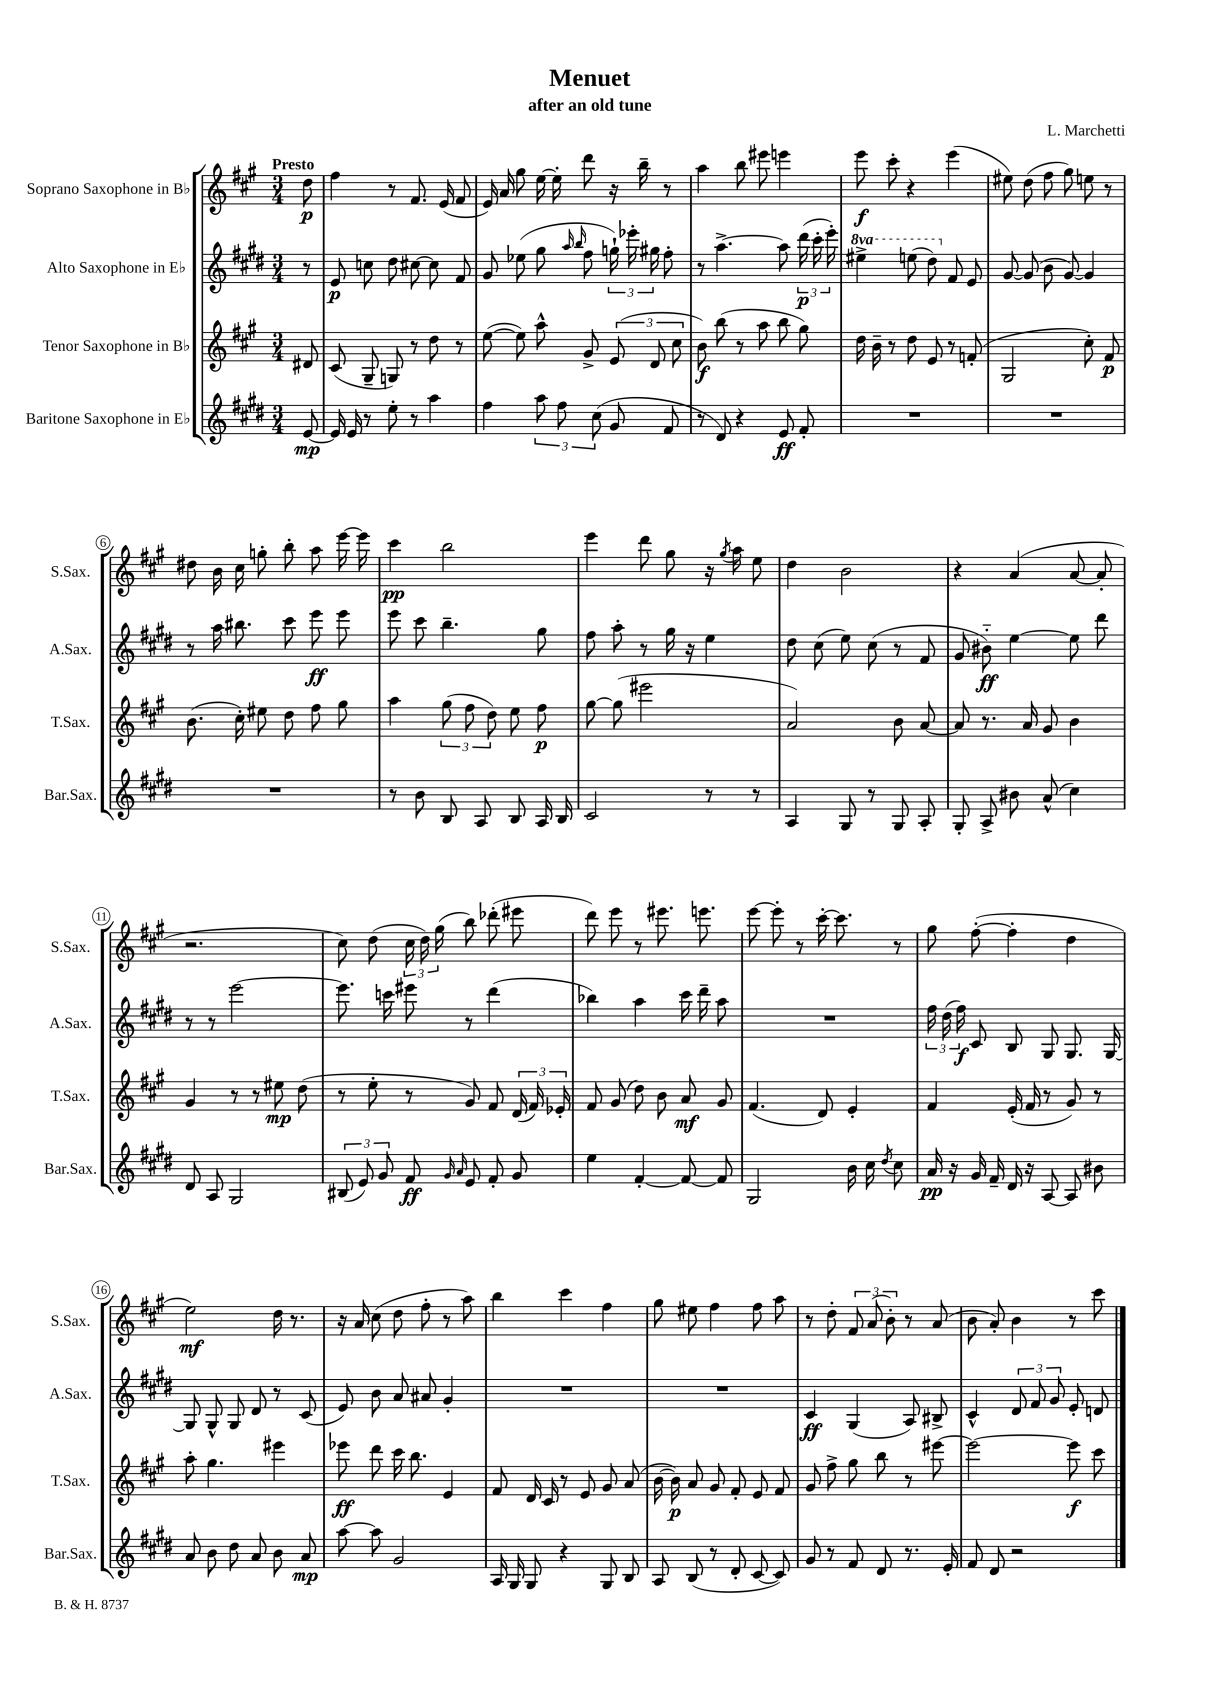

**kern	**dynam	**kern	**dynam	**kern	**dynam	**kern	**dynam
*part4	*part4	*part3	*part3	*part2	*part2	*part1	*part1
*staff4	*staff4	*staff3	*staff3	*staff2	*staff2	*staff1	*staff1
*I"Baritone Saxophone in E♭	*	*I"Tenor Saxophone in B♭	*	*I"Alto Saxophone in E♭	*	*I"Soprano Saxophone in B♭	*
*I'Bar.Sax.	*	*I'T.Sax.	*	*I'A.Sax.	*	*I'S.Sax.	*
*clefG2	*	*clefG2	*	*clefG2	*	*clefG2	*
*k[f#c#g#d#]	*	*k[f#c#g#]	*	*k[f#c#g#d#]	*	*k[f#c#g#]	*
*M3/4	*	*M3/4	*	*M3/4	*	*M3/4	*
=	=	=	=	=	=	=	=
!	!	!	!	!	!	!LO:TX:a:B:t=Presto	!
[8e/	mp	8d#X/	.	8r	.	8dd\	p
=1	=1	=1	=1	=1	=1	=1	=1
16e/]	.	(8c#/	.	8e/	p	4ff#\	.
16e/	.	.	.	.	.	.	.
8r	.	8G#~/	.	8ccn\	.	.	.
8ee'\	.	8Gn/)	.	8dd#\	.	8r	.
8r	.	8r	.	[8cc#X\	.	8.f#/	.
4aa\	.	8dd\	.	8cc#\]	.	.	.
.	.	.	.	.	.	(16e/	.
.	.	8r	.	8f#/	.	8f#/	.
=2	=2	=2	=2	=2	=2	=2	=2
4ff#\	.	([8ee\	.	8g#/	.	16e/)	.
.	.	.	.	.	.	16a/	.
.	.	8ee\])	.	(8ee-X\	.	8gg#\	.
12aa\	.	8aa^^\	.	8gg#\	.	[16ee\	.
.	.	.	.	.	.	16ee'\]	.
12ff#\	.	.	.	.	.	.	.
.	.	.	.	16qqaa/	.	.	.
.	.	.	.	16qqbb/	.	.	.
.	.	8g#^/	.	8ff#\	.	8ddd\	.
(12cc#\	.	.	.	.	.	.	.
8g#/	.	(12e/	.	24ggn`\)	.	16r	.
.	.	.	.	24eee-X'\	.	.	.
.	.	.	.	.	.	16bb~\	.
.	.	12d/	.	24gg#X\	.	.	.
8f#/	.	.	.	8ff#'\	.	8r	.
.	.	12cc#\	.	.	.	.	.
=3	=3	=3	=3	=3	=3	=3	=3
8r	.	8b\)	f	8r	.	4aa\	.
8d#/)	.	(8bb\	.	[4.aa^\	.	.	.
4r	.	8r	.	.	.	8bb\	.
.	.	8aa\	.	.	.	8eee#X\	.
8e/	ff	8bb\	.	8aa\]	.	4eeen\	.
8f#'/	.	8gg#\)	.	(24ddd#\	p	.	.
.	.	.	.	24ccc#'\	.	.	.
.	.	.	.	24eee'\)	.	.	.
=4	=4	=4	=4	=4	=4	=4	=4
*	*	*	*	*8va	*	*	*
2.r	.	16dd\	.	4eee#X^\	.	8eee\	f
.	.	16b~\	.	.	.	.	.
.	.	8r	.	.	.	8ccc#'\	.
.	.	8dd\	.	(8eeen\	.	4r	.
.	.	8e/	.	8ddd#\)	.	.	.
*	*	*	*	*X8va	*	*	*
.	.	8r	.	8f#/	.	(4eee\	.
.	.	(8fn'/	.	8e/	.	.	.
=5	=5	=5	=5	=5	=5	=5	=5
2.r	.	2G#/	.	[8g#/	.	8ee#X\)	.
.	.	.	.	(8g#/]	.	(8dd\	.
.	.	.	.	8b\	.	8ff#\	.
.	.	.	.	[8g#/)	.	8gg#\)	.
.	.	8cc#'\)	.	4g#/]	.	8een\	.
.	.	8f#/	p	.	.	8r	.
!!LO:LB:g=z
=6	=6	=6	=6	=6	=6	=6	=6
2.r	.	(8.b\	.	8r	.	8dd#X\	.
.	.	.	.	16aa\	.	16b\	.
.	.	16cc#'\)	.	8.bb#X\	.	16cc#\	.
.	.	8ee#X\	.	.	.	8ggn'\	.
.	.	8dd\	.	8ccc#\	.	8bb'\	.
.	.	8ff#\	.	8eee\	ff	8aa\	.
.	.	8gg#\	.	8eee\	.	[16eee\	.
.	.	.	.	.	.	16eee\]	.
=7	=7	=7	=7	=7	=7	=7	=7
8r	.	4aa\	.	8eee\	.	4ccc#\	pp
8b\	.	.	.	8ccc#\	.	.	.
8B/	.	(12gg#\	.	4.bb~\	.	2bb\	.
.	.	12ff#\	.	.	.	.	.
8A/	.	.	.	.	.	.	.
.	.	12dd\)	.	.	.	.	.
8B/	.	8ee\	.	.	.	.	.
16A/	.	8ff#\	p	8gg#\	.	.	.
16B/	.	.	.	.	.	.	.
=8	=8	=8	=8	=8	=8	=8	=8
2c#/	.	[8gg#\	.	8ff#\	.	4eee\	.
.	.	(8gg#\]	.	8aa'\	.	.	.
.	.	2eee#X\	.	8r	.	8ddd\	.
.	.	.	.	16gg#\	.	8gg#\	.
.	.	.	.	16r	.	.	.
8r	.	.	.	4ee\	.	16r	.
.	.	.	.	.	.	8qgg#/	.
.	.	.	.	.	.	16aa\	.
8r	.	.	.	.	.	8ee\	.
=9	=9	=9	=9	=9	=9	=9	=9
4A/	.	2a/)	.	8dd#\	.	4dd\	.
.	.	.	.	(8cc#\	.	.	.
8G#/	.	.	.	8ee\)	.	2b\	.
8r	.	.	.	(8cc#\	.	.	.
8G#/	.	8b\	.	8r	.	.	.
8A'/	.	[8a/	.	8f#/	.	.	.
=10	=10	=10	=10	=10	=10	=10	=10
8G#'/	.	8a/]	.	8g#/	.	4r	.
8A^/	.	8.r	.	8b#X\)	ff	.	.
8b#X\	.	.	.	[4ee\	.	(4a/	.
.	.	16a/	.	.	.	.	.
(8a^^/	.	8g#/	.	.	.	.	.
4cc#\)	.	4b\	.	8ee\]	.	[8a/	.
.	.	.	.	8ddd#\	.	8a'/]	.
!!LO:LB:g=z
=11	=11	=11	=11	=11	=11	=11	=11
8d#/	.	4g#/	.	8r	.	2.r	.
8A/	.	.	.	8r	.	.	.
2G#/	.	8r	.	[2eee\	.	.	.
.	.	8r	.	.	.	.	.
.	.	8ee#X\	mp	.	.	.	.
.	.	(8dd\	.	.	.	.	.
=12	=12	=12	=12	=12	=12	=12	=12
(12B#X/	.	8r	.	8.eee\]	.	8cc#\)	.
12e/)	.	.	.	.	.	.	.
.	.	8ee'\	.	.	.	(8dd\	.
12g#/	.	.	.	.	.	.	.
.	.	.	.	16cccn\	.	.	.
8f#/	ff	8r	.	8eee#X\	.	24cc#\	.
.	.	.	.	.	.	24dd\)	.
.	.	.	.	.	.	(24gg#\	.
16qqg#/	.	.	.	.	.	.	.
16qqa/	.	.	.	.	.	.	.
8e/	.	8g#/)	.	8r	.	8bb\)	.
8f#'/	.	8f#/	.	(4ddd#\	.	(8ddd-X'\	.
8g#/	.	(24d/	.	.	.	8eee#X\	.
.	.	24f#/)	.	.	.	.	.
.	.	24e-X'/	.	.	.	.	.
=13	=13	=13	=13	=13	=13	=13	=13
4ee\	.	8f#/	.	4bb-X\)	.	8ddd\)	.
.	.	(8g#/	.	.	.	8eee\	.
[4f#'/	.	8dd\)	.	4aa\	.	8r	.
.	.	8b\	.	.	.	8.eee#X\	.
8f#/_	.	8a/	mf	16ccc#\	.	.	.
.	.	.	.	16ddd#~\	.	8.eeen\	.
8f#/]	.	8g#/	.	8aa\	.	.	.
=14	=14	=14	=14	=14	=14	=14	=14
2G#/	.	(4.f#/	.	2.r	.	[8eee\	.
.	.	.	.	.	.	8eee'\]	.
.	.	.	.	.	.	8r	.
.	.	8d/)	.	.	.	[16ccc#'\	.
.	.	.	.	.	.	8.ccc#\]	.
16b\	.	4e'/	.	.	.	.	.
16cc#\	.	.	.	.	.	.	.
8qdd#/	.	.	.	.	.	.	.
8cc#\	.	.	.	.	.	8r	.
=15	=15	=15	=15	=15	=15	=15	=15
16a/	pp	4f#/	.	24ff#\	.	8gg#\	.
.	.	.	.	(24dd#\	.	.	.
16r	.	.	.	.	.	.	.
.	.	.	.	24ff#\)	f	.	.
16g#/	.	.	.	8c#/	.	([8ff#'\	.
16f#~/	.	.	.	.	.	.	.
16d#/	.	(16e'/	.	8B/	.	4ff#'\]	.
16r	.	16f#/	.	.	.	.	.
[8A/	.	8r	.	8G#/	.	.	.
8A/]	.	8g#/)	.	8.G#/	.	4dd\	.
8b#X\	.	8r	.	.	.	.	.
.	.	.	.	[16G#/	.	.	.
!!LO:LB:g=z
=16	=16	=16	=16	=16	=16	=16	=16
8a/	.	8aa'\	.	8G#/]	.	2ee\)	mf
8b\	.	4.gg#\	.	8G#^^/	.	.	.
8dd#\	.	.	.	8G#/	.	.	.
8a/	.	.	.	8d#/	.	.	.
8b\	.	4eee#X\	.	8r	.	16dd\	.
.	.	.	.	.	.	8.r	.
8a/	mp	.	.	(8c#/	.	.	.
=17	=17	=17	=17	=17	=17	=17	=17
[8aa\	.	8eee-X\	ff	8e/)	.	16r	.
.	.	.	.	.	.	16a/	.
8aa\]	.	8ddd\	.	8b\	.	(8cc#\	.
2g#/	.	16ccc#\	.	8a/	.	8dd\	.
.	.	8.bb\	.	.	.	.	.
.	.	.	.	8a#X/	.	8ff#'\	.
.	.	4e/	.	4g#'/	.	8r	.
.	.	.	.	.	.	8aa\)	.
=18	=18	=18	=18	=18	=18	=18	=18
16A/	.	8f#/	.	2.r	.	4bb\	.
16G#/	.	.	.	.	.	.	.
8G#/	.	16d/	.	.	.	.	.
.	.	16c#/	.	.	.	.	.
4r	.	8r	.	.	.	4ccc#\	.
.	.	8e/	.	.	.	.	.
8G#/	.	8g#/	.	.	.	4ff#\	.
8B/	.	(8a/	.	.	.	.	.
=19	=19	=19	=19	=19	=19	=19	=19
8A/	.	[16b\	.	2.r	.	8gg#\	.
.	.	16b\])	p	.	.	.	.
(8B/	.	8a/	.	.	.	8ee#X\	.
8r	.	8g#/	.	.	.	4ff#\	.
8d#'/	.	8f#'/	.	.	.	.	.
[8c#/	.	8e/	.	.	.	8ff#\	.
8c#/])	.	8f#/	.	.	.	8aa\	.
=20	=20	=20	=20	=20	=20	=20	=20
8g#/	.	8g#/	.	4c#/	ff	8r	.
8r	.	8ff#^\	.	.	.	8dd'\	.
8f#/	.	8gg#\	.	(4G#/	.	12f#/	.
.	.	.	.	.	.	(12a/	.
8d#/	.	8bb\	.	.	.	.	.
.	.	.	.	.	.	12b'\)	.
8.r	.	8r	.	8A/)	.	8r	.
.	.	[8eee#X\	.	8B#X^/	.	(8a/	.
16e'/	.	.	.	.	.	.	.
=21	=21	=21	=21	=21	=21	=21	=21
8f#/	.	2eee#\_	.	4c#^^/	.	8b\	.
8d#/	.	.	.	.	.	8a'/)	.
2r	.	.	.	12d#/	.	4b\	.
.	.	.	.	12f#/	.	.	.
.	.	.	.	12g#/	.	.	.
.	.	8eee#\]	f	8e'/	.	8r	.
.	.	8ccc#\	.	8dn/	.	8ccc#\	.
==	==	==	==	==	==	==	==
*-	*-	*-	*-	*-	*-	*-	*-
